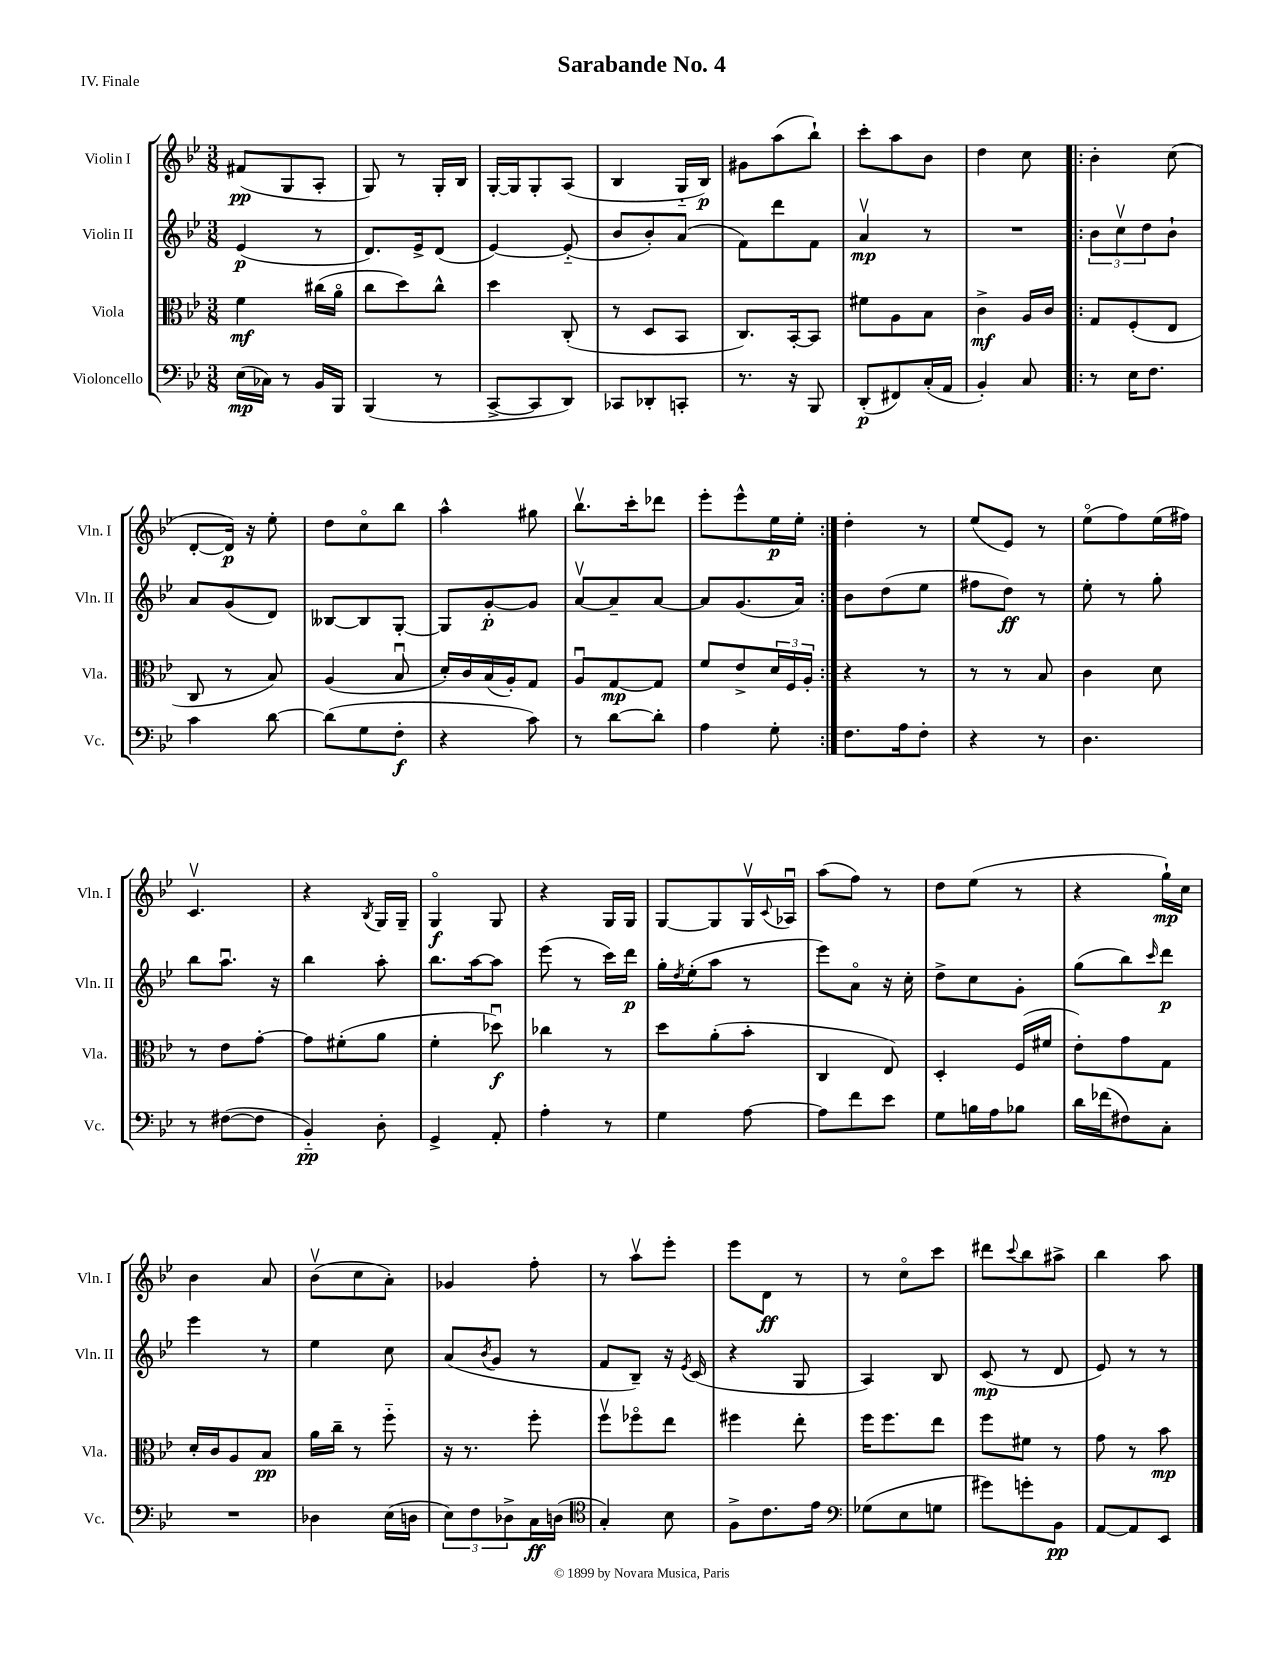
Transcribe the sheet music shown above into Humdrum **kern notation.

**kern	**dynam	**kern	**dynam	**kern	**dynam	**kern	**dynam
*part4	*part4	*part3	*part3	*part2	*part2	*part1	*part1
*staff4	*staff4	*staff3	*staff3	*staff2	*staff2	*staff1	*staff1
*I"Violoncello	*	*I"Viola	*	*I"Violin II	*	*I"Violin I	*
*I'Vc.	*	*I'Vla.	*	*I'Vln. II	*	*I'Vln. I	*
*clefF4	*	*clefC3	*	*clefG2	*	*clefG2	*
*k[b-e-]	*	*k[b-e-]	*	*k[b-e-]	*	*k[b-e-]	*
*M3/8	*	*M3/8	*	*M3/8	*	*M3/8	*
=1	=1	=1	=1	=1	=1	=1	=1
(16E-\LL	mp	4f\	mf	(4e-/	p	(8f#X/L	pp
16C-X\JJ)	.	.	.	.	.	.	.
8r	.	.	.	.	.	8G/	.
16BB-/LL	.	(16cc#X\LL	.	8r	.	8A'/J	.
16BBB-/JJ	.	16a\JJ	.	.	.	.	.
=2	=2	=2	=2	=2	=2	=2	=2
(4BBB-/	.	8cc\L	.	8.d/L)	.	8G/)	.
.	.	8dd\)	.	.	.	8r	.
.	.	.	.	16e-^/k	.	.	.
8r	.	8cc^^\J	.	(8d/J	.	16G'/LL	.
.	.	.	.	.	.	16B-/JJ	.
=3	=3	=3	=3	=3	=3	=3	=3
[8CC^/L	.	4dd\	.	[4e-/)	.	[16G'/LL	.
.	.	.	.	.	.	16G/J]	.
8CC/]	.	.	.	.	.	8G'/	.
8DD/J)	.	(8C'/	.	(8e-/]	.	(8A/J	.
=4	=4	=4	=4	=4	=4	=4	=4
8CC-X/L	.	8r	.	8b-/L	.	4B-/	.
8DD-X'/	.	8D/L	.	8b-'/)	.	.	.
8CCn'/J	.	8BB-/J	.	(8a/J	.	16G/LL	.
.	.	.	.	.	.	16B-/JJ)	p
=5	=5	=5	=5	=5	=5	=5	=5
8.r	.	8.C/L)	.	8f\L)	.	8g#X\L	.
.	.	.	.	8ddd\	.	(8aa\	.
16r	.	[16BB-'/k	.	.	.	.	.
8BBB-/	.	8BB-/J]	.	8f\J	.	8bb-`\J)	.
=6	=6	=6	=6	=6	=6	=6	=6
(8DD'/L	p	8f#X\L	.	4av/	mp	8ccc'\L	.
8FF#X/)	.	8A\	.	.	.	8aa\	.
(16C'/L	.	8B-\J	.	8r	.	8b-\J	.
16AA/JJ	.	.	.	.	.	.	.
=7	=7	=7	=7	=7	=7	=7	=7
4BB-'/)	.	4c^\	mf	4.r	.	4dd\	.
8C/	.	16A/LL	.	.	.	8cc\	.
.	.	16c/JJ	.	.	.	.	.
=8!|:	=8!|:	=8!|:	=8!|:	=8!|:	=8!|:	=8!|:	=8!|:
8r	.	8G/L	.	12b-\L	.	4b-'\	.
.	.	.	.	12ccv\	.	.	.
16E-\KL	.	(8F'/	.	.	.	.	.
.	.	.	.	12dd\	.	.	.
8.F\J	.	.	.	.	.	.	.
.	.	8E-/J	.	8b-`\J	.	(8cc\	.
!!LO:LB:g=z
=9	=9	=9	=9	=9	=9	=9	=9
4c\	.	8C/	.	8a/L	.	[8d'/L	.
.	.	8r	.	(8g/	.	16d/Jk])	p
.	.	.	.	.	.	16r	.
[8d\	.	8B-/)	.	8d/J)	.	8ee-'\	.
=10	=10	=10	=10	=10	=10	=10	=10
(8d\L]	.	(4A/	.	[8B--X/L	.	8dd\L	.
8G\	.	.	.	8B--/]	.	8cc\	.
8F'\J	f	8B-u/	.	[8G'/J	.	8bb-\J	.
=11	=11	=11	=11	=11	=11	=11	=11
4r	.	16d'/LL)	.	8G/L]	.	4aa^^\	.
.	.	16c/	.	.	.	.	.
.	.	(16B-/	.	[8g'/	p	.	.
.	.	16A'/J)	.	.	.	.	.
8c\)	.	8G/J	.	8g/J]	.	8gg#X\	.
=12	=12	=12	=12	=12	=12	=12	=12
8r	.	8Au/L	.	[8av/L	.	8.bb-v\L	.
[8d\L	.	[8G/	mp	8a~/]	.	.	.
.	.	.	.	.	.	16ccc'\k	.
8d'\J]	.	8G/J]	.	[8a/J	.	8ddd-X\J	.
=13	=13	=13	=13	=13	=13	=13	=13
4A\	.	8f/L	.	8a/L]	.	8eee-'\L	.
.	.	8e-^/	.	(8.g/	.	8eee-^^\	.
8G'\	.	24d/L	.	.	.	16ee-\L	p
.	.	24F/	.	.	.	.	.
.	.	.	.	16a/Jk)	.	16ee-'\JJ	.
.	.	24A'/JJ	.	.	.	.	.
=14:|!	=14:|!	=14:|!	=14:|!	=14:|!	=14:|!	=14:|!	=14:|!
8.F\L	.	4r	.	8b-\L	.	4dd'\	.
.	.	.	.	(8dd\	.	.	.
16A\k	.	.	.	.	.	.	.
8F'\J	.	8r	.	8ee-\J	.	8r	.
=15	=15	=15	=15	=15	=15	=15	=15
4r	.	8r	.	8ff#X\L	.	(8ee-/L	.
.	.	8r	.	8dd\J)	ff	8e-/J)	.
8r	.	8B-/	.	8r	.	8r	.
=16	=16	=16	=16	=16	=16	=16	=16
4.D\	.	4c\	.	8ee-'\	.	(8ee-\L	.
.	.	.	.	8r	.	8ff\)	.
.	.	8d\	.	8gg'\	.	(16ee-\L	.
.	.	.	.	.	.	16ff#X\JJ)	.
!!LO:LB:g=z
=17	=17	=17	=17	=17	=17	=17	=17
8r	.	8r	.	8bb-\L	.	4.cv/	.
([8F#X\L	.	8e-\L	.	8.aau\J	.	.	.
8F#\J]	.	[8g'\J	.	.	.	.	.
.	.	.	.	16r	.	.	.
=18	=18	=18	=18	=18	=18	=18	=18
4BB-/)	pp	8g\L]	.	4bb-\	.	4r	.
.	.	(8f#X'\	.	.	.	.	.
.	.	.	.	.	.	8qB-/	.
8D'\	.	8a\J	.	8aa'\	.	16G/LL	.
.	.	.	.	.	.	16G~/JJ	.
=19	=19	=19	=19	=19	=19	=19	=19
4GG^/	.	4f'\	.	8.bb-\L	.	4G/	f
.	.	.	.	[16aa\k	.	.	.
8AA'/	.	8dd-Xu\)	f	8aa\J]	.	8G/	.
=20	=20	=20	=20	=20	=20	=20	=20
4A'\	.	4cc-X\	.	(8eee-\	.	4r	.
.	.	.	.	8r	.	.	.
8r	.	8r	.	16ccc\LL)	.	16G/LL	.
.	.	.	.	16ddd\JJ	p	16G/JJ	.
=21	=21	=21	=21	=21	=21	=21	=21
4G\	.	8dd\L	.	16gg'\LL	.	[8G/L	.
.	.	.	.	8qdd/	.	.	.
.	.	.	.	(16ee-'\J	.	.	.
.	.	(8a'\	.	8aa\J	.	8G/]	.
[8A\	.	8b-'\J	.	8r	.	16Gv/L	.
.	.	.	.	.	.	8qqc/	.
.	.	.	.	.	.	16A-Xu/JJ	.
=22	=22	=22	=22	=22	=22	=22	=22
8A\L]	.	4C/	.	8eee-\L)	.	(8aa\L	.
8f\	.	.	.	8a\J	.	8ff\J)	.
8e-\J	.	8E-/)	.	16r	.	8r	.
.	.	.	.	16cc'\	.	.	.
=23	=23	=23	=23	=23	=23	=23	=23
8G\L	.	4D'/	.	8dd^\L	.	8dd\L	.
16Bn\L	.	.	.	8cc\	.	(8ee-\J	.
16A\J	.	.	.	.	.	.	.
8B-X\J	.	(16F/LL	.	8g'\J	.	8r	.
.	.	16f#X/JJ	.	.	.	.	.
=24	=24	=24	=24	=24	=24	=24	=24
16d\LL	.	8e-'\L)	.	(8gg\L	.	4r	.
(16f-X\J	.	.	.	.	.	.	.
8F#X\)	.	8g\	.	8bb-\)	.	.	.
.	.	.	.	16qqccc/	.	.	.
8C'\J	.	8G\J	.	8ddd\J	p	16gg`\LL)	mp
.	.	.	.	.	.	16cc\JJ	.
!!LO:LB:g=z
=25	=25	=25	=25	=25	=25	=25	=25
4.r	.	16d'/LL	.	4eee-\	.	4b-\	.
.	.	16c/J	.	.	.	.	.
.	.	8A/	.	.	.	.	.
.	.	8B-/J	pp	8r	.	8a/	.
=26	=26	=26	=26	=26	=26	=26	=26
4D-X\	.	16a\LL	.	4ee-\	.	(8b-v\L	.
.	.	16cc~\JJ	.	.	.	.	.
.	.	8r	.	.	.	8cc\	.
(16E-\LL	.	8ff\	.	8cc\	.	8a'\J)	.
16Dn\JJ	.	.	.	.	.	.	.
=27	=27	=27	=27	=27	=27	=27	=27
12E-\L)	.	16r	.	(8a/L	.	4g-X/	.
.	.	8.r	.	.	.	.	.
12F\	.	.	.	.	.	.	.
.	.	.	.	8qb-/	.	.	.
.	.	.	.	8g/J	.	.	.
12D-X^\	.	.	.	.	.	.	.
16C\L	ff	8ff'\	.	8r	.	8ff'\	.
(16Dn\JJ	.	.	.	.	.	.	.
=28	=28	=28	=28	=28	=28	=28	=28
*clefC4	*	*	*	*	*	*	*
4G'/)	.	8ffv\L	.	8f/L	.	8r	.
.	.	8ff-X\	.	8B-~/J)	.	8aav\L	.
8B-\	.	8ee-\J	.	16r	.	8eee-'\J	.
.	.	.	.	8qe-/	.	.	.
.	.	.	.	(16c/	.	.	.
=29	=29	=29	=29	=29	=29	=29	=29
8F^\L	.	4ff#X\	.	4r	.	8eee-\L	.
8.c\	.	.	.	.	.	8d\J	ff
.	.	8ee-'\	.	8G/	.	8r	.
16e-\Jk	.	.	.	.	.	.	.
=30	=30	=30	=30	=30	=30	=30	=30
*clefF4	*	*	*	*	*	*	*
(8G-X\L	.	16ff\KL	.	4A/)	.	8r	.
.	.	8.ff\	.	.	.	.	.
8E-\	.	.	.	.	.	8cc\L	.
8Gn\J	.	8ee-\J	.	8B-/	.	8ccc\J	.
=31	=31	=31	=31	=31	=31	=31	=31
8g#X\L)	.	8ff\L	.	(8c/	mp	8ddd#X\L	.
.	.	.	.	.	.	8qqccc/	.
8gn'\	.	8f#X\J	.	8r	.	8bb-\	.
8BB-\J	pp	8r	.	8d/	.	8aa#X^\J	.
=32	=32	=32	=32	=32	=32	=32	=32
[8AA/L	.	8g\	.	8e-/)	.	4bb-\	.
8AA/]	.	8r	.	8r	.	.	.
8EE-/J	.	8b-\	mp	8r	.	8aa\	.
==	==	==	==	==	==	==	==
*-	*-	*-	*-	*-	*-	*-	*-
